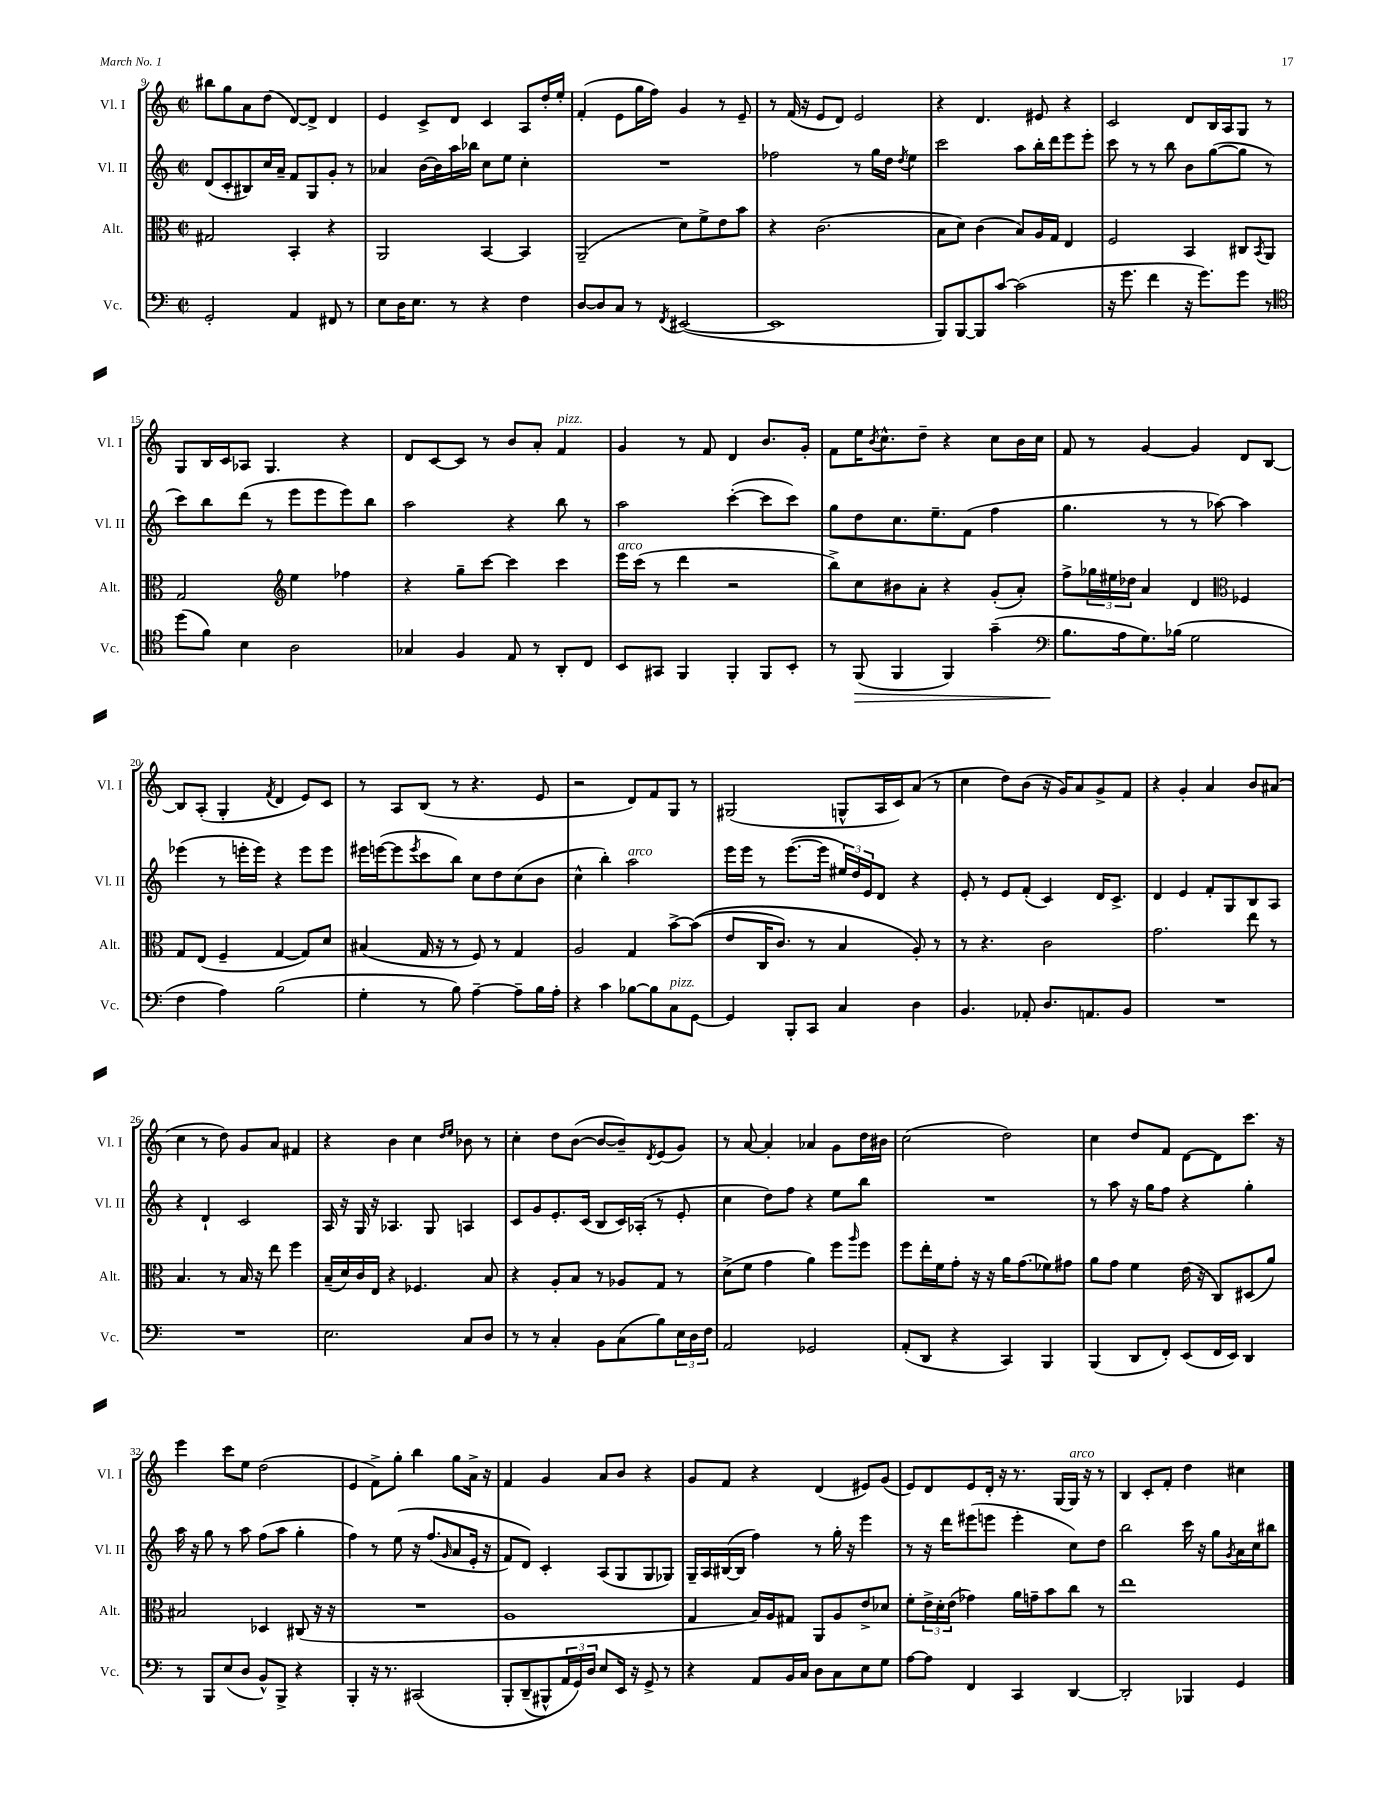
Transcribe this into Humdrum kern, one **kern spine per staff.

**kern	**dynam	**kern	**kern	**kern
*part4	*part4	*part3	*part2	*part1
*staff4	*staff4	*staff3	*staff2	*staff1
*I"Vc.	*	*I"Alt.	*I"Vl. II	*I"Vl. I
*I'Vc.	*	*I'Alt.	*I'Vl. II	*I'Vl. I
*clefF4	*	*clefC3	*clefG2	*clefG2
*k[]	*	*k[]	*k[]	*k[]
*M2/2	*	*M2/2	*M2/2	*M2/2
*met(c|)	*	*met(c|)	*met(c|)	*met(c|)
=9	=9	=9	=9	=9
2GG'/	.	2G#X/	(8d/L	8bb#X\L
.	.	.	8c'/	8gg\
.	.	.	8B#X/)	8a\
.	.	.	16cc/L	(8dd\J
.	.	.	16a~/JJ	.
4AA/	.	4BB'/	8f/L	[8d/L)
.	.	.	8G/	8d^/J]
8FF#X/	.	4r	8g'/J	4d/
8r	.	.	8r	.
=10	=10	=10	=10	=10
8E\L	.	2AA/	4a-X/	4e/
16D\K	.	.	.	.
8.E\J	.	.	.	.
.	.	.	[16b\LL	8c^/L
.	.	.	16b\]	.
8r	.	.	16aa\	8d/J
.	.	.	16bb-X\JJ	.
4r	.	[4BB/	8cc\L	4c/
.	.	.	8ee\J	.
4F\	.	4BB/]	4cc'\	8A/L
.	.	.	.	16dd'/L
.	.	.	.	16ee'/JJ
=11	=11	=11	=11	=11
[8D/L	.	(2AA~/	1r	(4f'/
8D/]	.	.	.	.
8C/J	.	.	.	8e\L
8r	.	.	.	16gg\L
.	.	.	.	16ff\JJ)
8qFF/	.	.	.	.
([2EE#X/	.	8d\L)	.	4g/
.	.	8f^\	.	.
.	.	8e\	.	8r
.	.	8b\J	.	8e~/
=12	=12	=12	=12	=12
1EE#]	.	4r	2ff-X\	8r
.	.	.	.	(16f/
.	.	.	.	16r
.	.	(2.c\	.	8e/L
.	.	.	.	8d/J)
.	.	.	8r	2e/
.	.	.	16gg\LL	.
.	.	.	16dd\JJ	.
.	.	.	8qdd/	.
.	.	.	4ee\	.
=13	=13	=13	=13	=13
8BBB/L)	.	8B\L	2ccc\	4r
[8BBB/	.	8d\J)	.	.
8BBB/]	.	(4c\	.	4.d/
[8c/J	.	.	.	.
(2c\]	.	8B/L)	8aa\L	.
.	.	16A/L	16bb'\L	8e#X/
.	.	16G/JJ	16ddd\J	.
.	.	4E/	8eee\	4r
.	.	.	8eee'\J	.
=14	=14	=14	=14	=14
16r	.	2F/	8ccc\	2c/
8.g\	.	.	.	.
.	.	.	8r	.
4f\	.	.	8r	.
.	.	.	8bb\	.
16r	.	4BB/	8b\L	8d/L
8.g\L)	.	.	.	.
.	.	.	([8gg\	16B/L
.	.	.	.	16A/J
8g\J	.	8C#X/L	8gg\J]	8G/J
.	.	8qBB/	.	.
8r	.	8AA/J	8r	8r
!!LO:LB:g=z
=15	=15	=15	=15	=15
*clefC4	*	*	*	*
(8dd\L	.	2G/	8ccc\L)	8G/L
8f\J)	.	.	8bb\	16B/L
.	.	.	.	16c/J
4B\	.	.	(8ddd\J	8A-X/J
.	.	.	8r	4.G/
*	*	*clefG2	*	*
2A\	.	4ee\	8eee\L	.
.	.	.	8eee\	.
.	.	4ff-X\	8eee\)	4r
.	.	.	8bb\J	.
=16	=16	=16	=16	=16
4G-X/	.	4r	2aa\	8d/L
.	.	.	.	[8c/
4F/	.	8gg~\L	.	8c/J]
.	.	[8ccc\J	.	8r
8E/	.	4ccc\]	4r	8b/L
8r	.	.	.	8a'/J
!	!	!	!	!LO:TX:a:i:t=pizz.
8AA'/L	.	4ccc\	8bb\	4f/
8C/J	.	.	8r	.
=17	=17	=17	=17	=17
!	!	!LO:TX:a:i:t=arco	!	!
8BB/L	.	16eee\LL	2aa\	4g/
.	.	(16ccc\JJ	.	.
8GG#X/J	.	8r	.	.
4FF/	.	4ddd\	.	8r
.	.	.	.	8f/
4FF'/	.	2r	([4ccc'\	4d/
8FF/L	.	.	8ccc\L]	8.b/L
8BB'/J	.	.	8ccc\J)	.
.	.	.	.	16g'/Jk
=18	=18	=18	=18	=18
8r	.	8bb^\L)	8gg\L	8f\L
!	!LO:HP:b	!	!	!
(8FF/	>	8cc\	8dd\	16ee\K
.	.	.	.	8qb/
.	.	.	.	8.cc^^\
4FF/	.	8b#X\	8.cc\	.
.	.	8a'\J	.	8dd~\J
.	.	.	8.ee~\	.
4FF/)	.	4r	.	4r
.	.	.	(8f\J	.
(4g~\	.	(8g'/L	4ff\	8cc\L
.	.	8a'/J)	.	16b\L
.	.	.	.	16cc\JJ
=19	=19	=19	=19	=19
*clefF4	*	*	*	*
8.B\L	.	8ff^\L	4.gg\	8f/
.	.	24gg-X\L	.	8r
.	.	24ee#X\	.	.
16A\k	]	.	.	.
.	.	24dd-X\JJ	.	.
8.G\)	.	4a/	.	[4g/
.	.	.	8r	.
(16B-X\Jk	.	.	.	.
2G\	.	4d/	8r	4g/]
.	.	.	[8aa-X\)	.
*	*	*clefC3	*	*
.	.	4F-X/	4aa-\]	8d/L
.	.	.	.	[8B/J
!!LO:LB:g=z
=20	=20	=20	=20	=20
4F\	.	8G/L	(4eee-X\	8B/L]
.	.	(8E/J	.	(8A'/J
4A\)	.	4F~/	8r	4G'/
.	.	.	16eeen'\LL	.
.	.	.	16eee\JJ)	.
.	.	.	.	8qf/
(2B\	.	[4G/	4r	4d/
.	.	8G/L])	8eee\L	8e/L)
.	.	8d/J	8eee\J	8c/J
=21	=21	=21	=21	=21
4G'\	.	(4B#X/	16eee#X\LL	8r
.	.	.	([16eeen\J	.
.	.	.	8eee\]	8A/L
.	.	.	8qeee/	.
8r	.	16G/	8ccc\	(8B/J
.	.	16r	.	.
8B\)	.	8r	8bb\J)	8r
[4A~\	.	8F/)	8cc\L	4.r
.	.	8r	8dd\	.
8A~\L]	.	4G/	(8cc\	.
16B\L	.	.	8b\J	8e/
16A'\JJ	.	.	.	.
=22	=22	=22	=22	=22
4r	.	2A/	4cc^^\	2r
4c\	.	.	4bb'\)	.
!	!	!	!LO:TX:a:i:t=arco	!
[8B-X\L	.	4G/	2aa\	8d/L)
8B-\]	.	.	.	8f/
!LO:TX:a:i:t=pizz.	!	!	!	!
8C\	.	[8b^\L	.	8G/J
[8GG\J	.	((8b\J]	.	8r
=23	=23	=23	=23	=23
4GG/]	.	8e/L	16eee\LL	(2G#X/
.	.	.	16eee\JJ	.
.	.	16C/K	8r	.
.	.	8.c/J)	.	.
8BBB'/L	.	.	([8.eee\L	.
8CC/J	.	8r	.	.
.	.	.	16eee\Jk]	.
4C/	.	4B/	24ee#X/LL)	8Gn^^/L
.	.	.	24dd/	.
.	.	.	24e/J	.
.	.	.	8d/J	16A/L
.	.	.	.	16c/J)
4D\	.	8A'/)	4r	(8a/J
.	.	8r	.	8r
=24	=24	=24	=24	=24
4.BB/	.	8r	8e'/	4cc\
.	.	4.r	8r	.
.	.	.	8e/L	8dd\L)
8AA-X'/	.	.	(8f'/J	(8b\J
8.D/L	.	2c\	4c/)	16r
.	.	.	.	16g/KL)
.	.	.	.	8a/
8.AAn/	.	.	.	.
.	.	.	16d/KL	8g^/
.	.	.	8.c^/J	.
8BB/J	.	.	.	8f/J
=25	=25	=25	=25	=25
1r	.	2.g\	4d/	4r
.	.	.	4e/	4g'/
.	.	.	8f'/L	4a/
.	.	.	8G/	.
.	.	8ee\	8B/	8b/L
.	.	8r	8A/J	(8a#X/J
!!LO:LB:g=z
=26	=26	=26	=26	=26
1r	.	4.B/	4r	4cc\
.	.	.	4d`/	8r
.	.	8r	.	8dd\)
.	.	16B/	2c/	8g/L
.	.	16r	.	.
.	.	8ee\	.	8a/J
.	.	4ff\	.	4f#X/
=27	=27	=27	=27	=27
2.E\	.	(16B~/LL	16A/	4r
.	.	16d/)	16r	.
.	.	16c/	16G/	.
.	.	16E/JJ	16r	.
.	.	4r	4.A-X/	4b\
.	.	4.F-X/	.	4cc\
.	.	.	8G/	.
.	.	.	.	16qqdd/LL
.	.	.	.	16qqee/JJ
8C/L	.	.	4An/	8b-X\
8D/J	.	8B/	.	8r
=28	=28	=28	=28	=28
8r	.	4r	8c/L	4cc'\
8r	.	.	8g/	.
4C'/	.	8A'/L	8.e'/	8dd\L
.	.	8B/J	.	([8b\J
.	.	.	(16c/Jk	.
8BB\L	.	8r	8B/L	8b/L_
(8C\	.	8A-X/L	16c/L)	8b~/])
.	.	.	(16A-X'/JJ	.
.	.	.	.	8qd/
8B\)	.	8G/J	8r	(8e/
24E\L	.	8r	8e'/	8g/J)
24D\	.	.	.	.
24F\JJ	.	.	.	.
=29	=29	=29	=29	=29
2AA/	.	(8d^\L	4cc\	8r
.	.	8f\J	.	[8a/
.	.	4g\	8dd\L)	4a'/]
.	.	.	8ff\J	.
2GG-X/	.	4a\)	4r	4a-X/
.	.	8ff\L	8ee\L	8g\L
.	.	16qqaa/	.	.
.	.	8ff\J	8bb\J	16dd\L
.	.	.	.	16b#X\JJ
=30	=30	=30	=30	=30
(8AA'/L	.	8ff\L	1r	(2cc\
8DD/J	.	16ee'\L	.	.
.	.	16f\J	.	.
4r	.	8g'\J	.	.
.	.	16r	.	.
.	.	16r	.	.
4CC/)	.	16a\KL	.	2dd\)
.	.	(8.g\	.	.
4BBB/	.	8f-X\)	.	.
.	.	8g#X\J	.	.
=31	=31	=31	=31	=31
(4BBB/	.	8a\L	8r	4cc\
.	.	8g\J	8aa\	.
8DD/L	.	4f\	16r	8dd/L
.	.	.	16gg\KL	.
8FF'/J)	.	.	8ff\J	8f/J
(8EE/L	.	(16e\	4r	[8d\L
.	.	16r	.	.
16FF/L	.	8C/L)	.	8d\]
16EE/JJ)	.	.	.	.
4DD/	.	(8D#X/	4gg'\	8.ccc\J
.	.	8a/J)	.	.
.	.	.	.	16r
!!LO:LB:g=z
=32	=32	=32	=32	=32
8r	.	2B#X/	16aa\	4eee\
.	.	.	16r	.
8BBB/L	.	.	8gg\	.
(8E/	.	.	8r	8ccc\L
8D/J	.	.	8aa\	8ee\J
8BB^^/L)	.	4D-X/	(8ff\L	(2dd\
8BBB^/J	.	.	8aa\J	.
4r	.	(8C#X/	4gg'\	.
.	.	16r	.	.
.	.	16r	.	.
=33	=33	=33	=33	=33
4BBB'/	.	1r	4ff\)	4e/
16r	.	.	8r	8f^\L)
8.r	.	.	.	.
.	.	.	(8ee\	8gg'\J
(2CC#X/	.	.	16r	4bb\
.	.	.	(8.ff/L	.
.	.	.	16qqg/	.
.	.	.	8a/	8gg\L
.	.	.	16e'/Jk	16a^\Jk
.	.	.	16r	16r
=34	=34	=34	=34	=34
8BBB'/L	.	1A	8f/L)	4f/
(8DD~/	.	.	8d/J)	.
8BBB#X^^/)	.	.	4c'/	4g/
24AA/L	.	.	.	.
24GG/)	.	.	.	.
24D/JJ	.	.	.	.
8E/L	.	.	(8A/L	8a/L
16EE/Jk	.	.	8G/	8b/J
16r	.	.	.	.
8GG^/	.	.	8G/	4r
8r	.	.	8G-X/J)	.
=35	=35	=35	=35	=35
4r	.	4G/	16G~/LL	8g/L
.	.	.	16A/	.
.	.	.	([16B#X/	8f/J
.	.	.	16B#/JJ]	.
8AA/L	.	16B/LL)	4ff\)	4r
.	.	16A/J	.	.
16BB/L	.	8G#X/J	.	.
16C/JJ	.	.	.	.
8D\L	.	8AA/L	8r	(4d/
8C\	.	8A/	16gg'\	.
.	.	.	16r	.
8E\	.	8e^/	4eee\	8e#X/L)
8G\J	.	8d-X/J	.	(8g/J
=36	=36	=36	=36	=36
[8A\L	.	8f'\L	8r	8e/L)
8A\J]	.	24e^\L	16r	8d/
.	.	24d'\	.	.
.	.	.	16ddd\KL	.
.	.	(24e\JJ	.	.
4FF/	.	4g-X\)	(8eee#X\	8e/
.	.	.	8eeen\J	16d'/Jk
.	.	.	.	16r
4CC/	.	16a\LL	4eee'\	8.r
.	.	16gn~\J	.	.
.	.	8b\	.	.
.	.	.	.	[16G/LL
!	!	!	!	!LO:TX:a:i:t=arco
[4DD/	.	8cc\J	8cc\L)	16G/JJ]
.	.	.	.	16r
.	.	8r	8dd\J	8r
=37	=37	=37	=37	=37
2DD'/]	.	1ee	2bb\	4B/
.	.	.	.	8c'/L
.	.	.	.	8f'/J
4BBB-X/	.	.	16ccc\	4dd\
.	.	.	16r	.
.	.	.	8gg\L	.
.	.	.	8qg/	.
4GG/	.	.	16a\L	4cc#X\
.	.	.	16cc\J	.
.	.	.	8bb#X\J	.
==	==	==	==	==
*-	*-	*-	*-	*-
